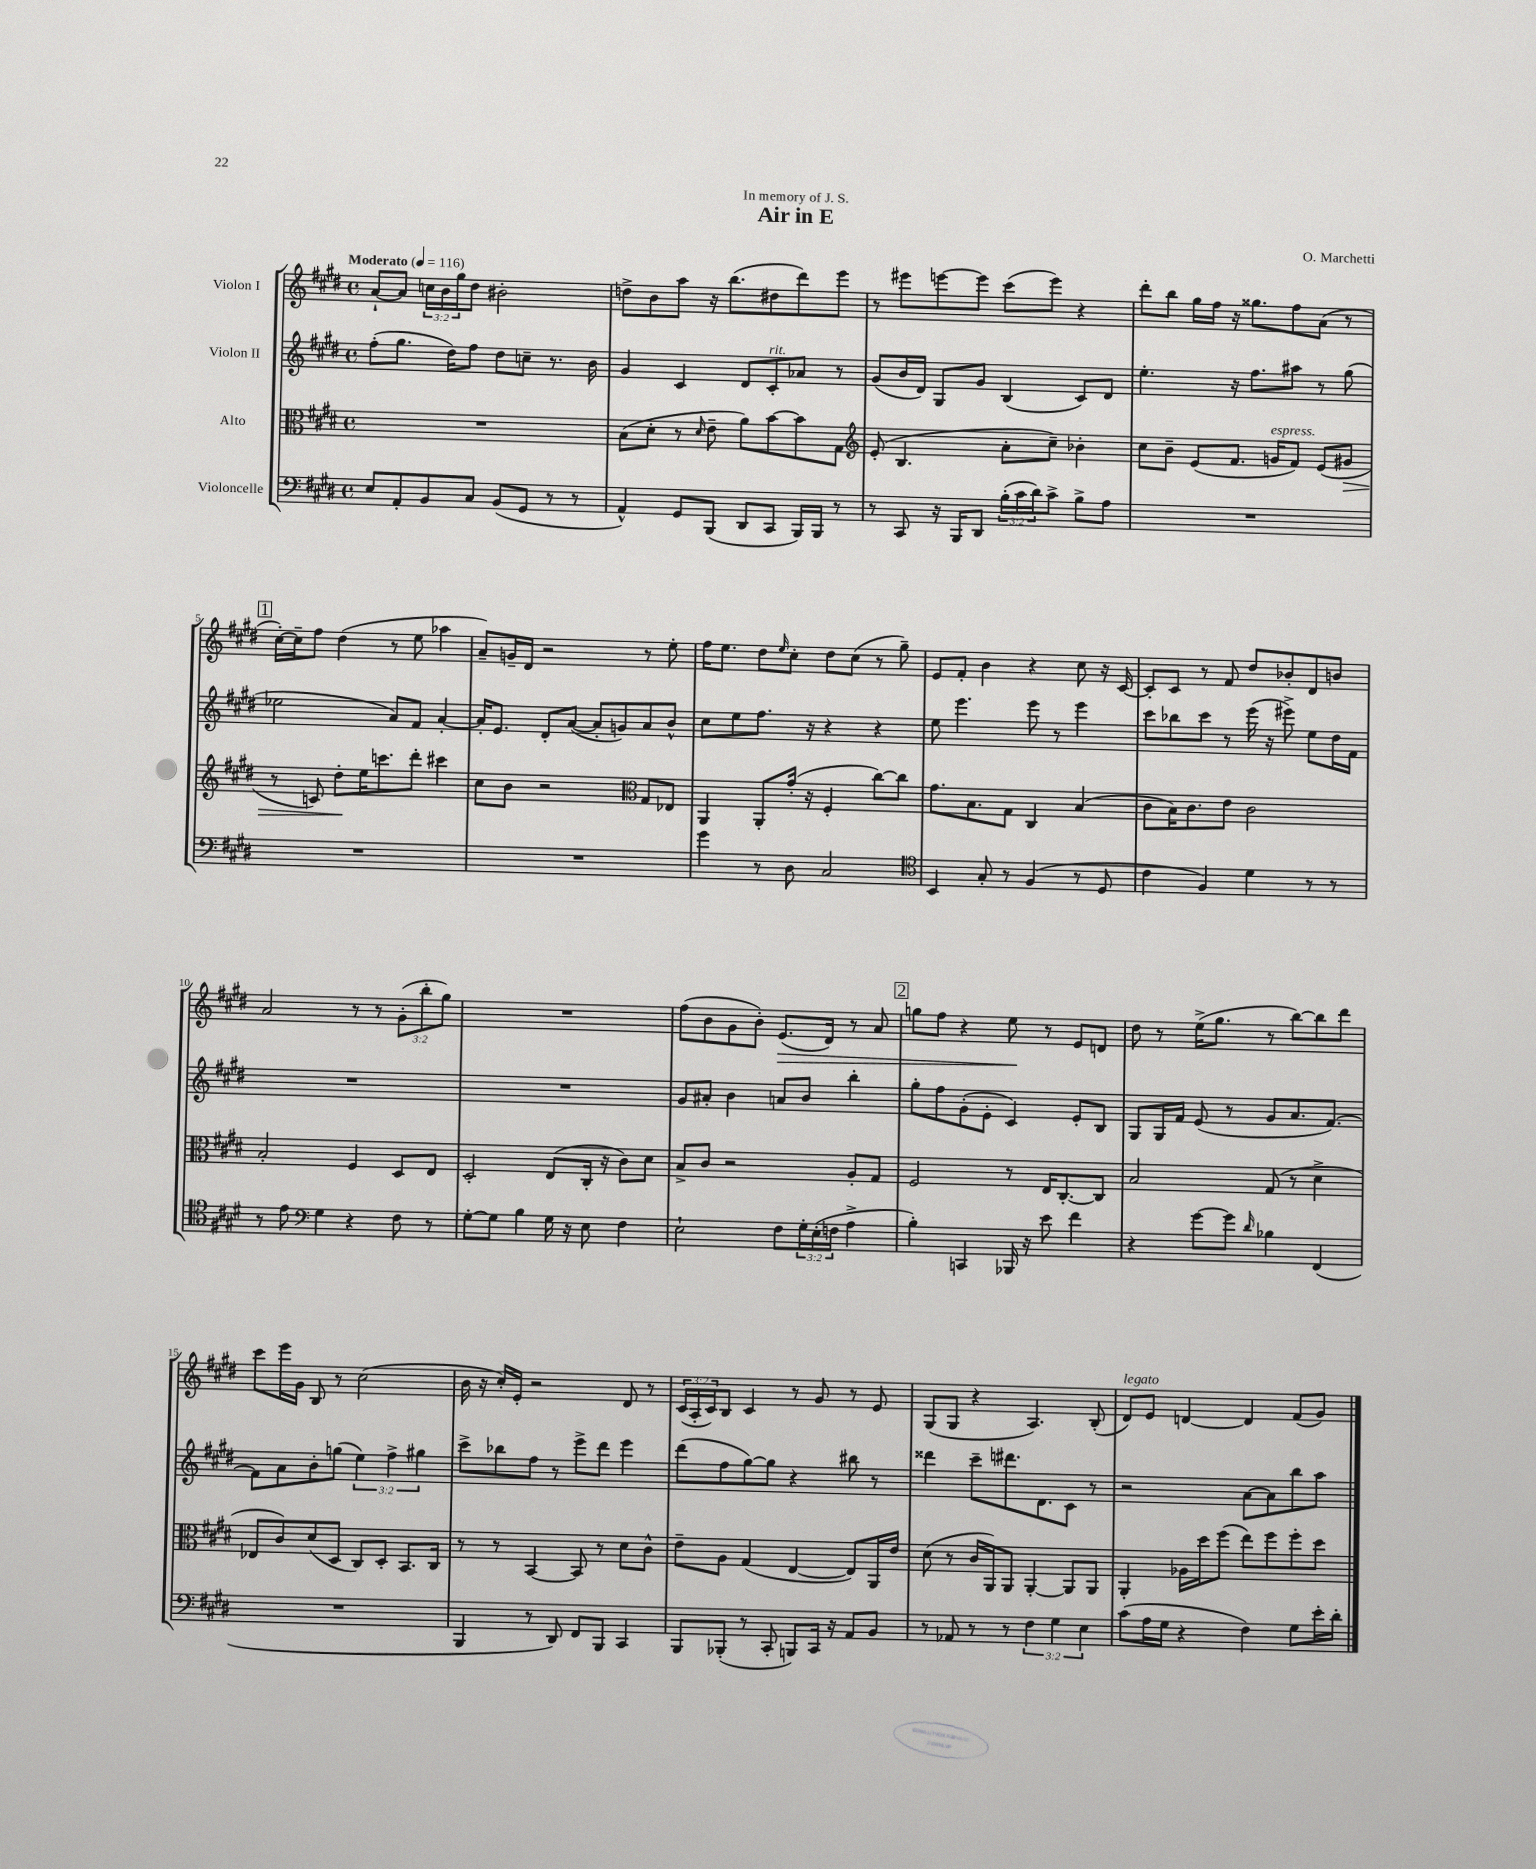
\header { title = "Air in E" composer = "O. Marchetti" dedication = "In memory of J. S." }
<<
\new StaffGroup <<
\new Staff = "s0" \with { instrumentName = "Violon I" } {
    \clef treble \key e \major \defaultTimeSignature \time 4/4 \override Staff.TupletNumber.text = #tuplet-number::calc-fraction-text \tempo "Moderato" 4 = 116
    a'8~-! a'8 \tuplet 3/2 { c''16 b'16 gis''16 } dis''8 bis'2-. |
    d''8-> b'8 a''8 r16 b''8.( dis''8 dis'''8) e'''8 |
    r8 eis'''8 e'''8~ e'''8 cis'''8( e'''8) r4 |
    dis'''8-. b''8 gis''16 fis''16 r16 gisis''8. fis''8 a'8( r8 |
    \mark \markup { \box "1" } cis''16~-.) cis''16-- fis''8 dis''4( r8 e''8 aes''4 |
    a'8--) g'16-- dis'16 r2 r8 e''8-. |
    fis''16 e''8. dis''8 \grace { e''16 } cis''8-. dis''8 cis''8( r8 gis''8--) |
    e'8 fis'8-. b'4 r4 cis''8 r16 cis'16~ |
    cis'8-. cis'8 r8 fis'8 dis''8 bes'8-. dis'8 b'8 |
    a'2 r8 r8 \tuplet 3/2 { gis'8-.( b''8-. gis''8) } |
    R1 |
    fis''8( b'8 gis'8 b'8-.) e'8.\>( dis'16) r8 a'8 |
    \mark \markup { \box "2" } g''8 fis''8 r4 e''8\! r8 e'8 d'8 |
    dis''8 r8 e''16->( gis''8. r8 b''8~) b''8 dis'''8 |
    cis'''8 e'''16 gis'16 b8 r8 cis''2( |
    b'16 r16 cis''16-.) e'16-. r2 dis'8 r8 |
    \tuplet 3/2 { cis'16( a16-. cis'16) } b8 cis'4 r8 gis'8 r8 e'8 |
    gis8( gis8 r4 a4.) b8-.( |
    dis'8^\markup { \italic "legato" }) e'8 d'4~ d'4 fis'8( gis'8) \bar "|." |
}
\new Staff = "s1" \with { instrumentName = "Violon II" } {
    \clef treble \key e \major \defaultTimeSignature \time 4/4 \override Staff.TupletNumber.text = #tuplet-number::calc-fraction-text
    fis''8-.( gis''8. dis''16) fis''8 dis''8 c''8-- r8. b'16 |
    gis'4 cis'4 dis'8 cis'8-.^\markup { \italic "rit." } aes'8 r8 |
    gis'8( b'16 dis'16) gis8 gis'8 b4( cis'8) dis'8 |
    e''4.-. r16 fis''8. ais''8 r8 gis''8( |
    \mark \markup { \box "1" } ees''2 a'8) fis'8 a'4~-. |
    a'16-. e'8. dis'8-. a'8~( a'8-. g'8) a'8 b'8-^ |
    cis''8 e''8 fis''8. r16 r4 r4 |
    e''8 e'''4. e'''8 r8 e'''4 |
    cis'''8 bes''8 cis'''8 r8 e'''16( r16 eis'''8->) e''8 dis''16 fis'16 |
    R1 |
    R1 |
    gis'8 ais'8-. b'4 a'8 b'8 b''4-. |
    \mark \markup { \box "2" } gis''8-. fis''8 gis'8-.( e'8-. cis'4) e'8-. b8 |
    gis8 gis16 fis'16 e'8( r8 gis'8 a'8. fis'8.~) |
    fis'8 a'8 b'8-. g''8( \tuplet 3/2 { e''4) fis''4-> gis''4 } |
    cis'''8-> bes''8 fis''8 r8 e'''8-> dis'''8 e'''4 |
    dis'''8( fis''8 gis''8~) gis''8 r4 bis''8 r8 |
    disis'''4 cis'''8-- dis'''8. dis'8. cis'8 r8 |
    r2 a'8~ a'8 b''8 a''8 \bar "|." |
}
\new Staff = "s2" \with { instrumentName = "Alto" } {
    \clef alto \key e \major \defaultTimeSignature \time 4/4
    R1 |
    b8( dis'8-. r8 \grace { dis'16 } e'8-- a'8) b'8~ b'8 gis8 |
    \clef treble e'8-.( b4. a'8-. cis''8--) bes'4-. |
    cis''8 b'8-- e'8( fis'8. g'16^\markup { \italic "espress." } fis'8) e'8( gis'8\> |
    \mark \markup { \box "1" } r8 c'8) dis''8-.\! e''16 c'''8. dis'''8-. cis'''4 |
    cis''8 b'8 r2 \clef alto gis8 ees8 |
    a,4 a,8-. gis'16-.( r16 fis4-. cis''8~) cis''8 |
    gis'8. b8. gis8 cis4 b4( |
    cis'8 b16) cis'8. e'8 cis'2 |
    b2-. fis4 dis8 e8 |
    dis2-. e8( cis16-. r16 cis'8) dis'8 |
    b8-> cis'8 r2 a8-. gis8 |
    \mark \markup { \box "2" } fis2 r8 e16 cis8.~-. cis8 |
    b2 gis8( r8 dis'4-> |
    ees8 cis'8) dis'8( dis8 cis8) dis8-. b,8. cis16 |
    r8 r8 b,4~ b,8 r8 dis'8 cis'8-^ |
    e'8-- a8 gis4( e4~ e8) a,16 e'16 |
    dis'8( r8 cis'16 a,16) a,8 a,4~-. a,8 a,8 |
    a,4-. aes16 dis''16 fis''8( e''8) fis''8 fis''8-. dis''8 \bar "|." |
}
\new Staff = "s3" \with { instrumentName = "Violoncelle" } {
    \clef bass \key e \major \defaultTimeSignature \time 4/4 \override Staff.TupletNumber.text = #tuplet-number::calc-fraction-text
    e8 a,8-. b,8 cis8 b,8( gis,8 r8 r8 |
    a,4-^) gis,8 b,,8( dis,8 cis,8 b,,16) b,,16 r8 |
    r8 cis,8 r16 b,,16 dis,8 \tuplet 3/2 { b16-.( cis'16 dis'16) } cis'8-> b8-> a8 |
    R1 |
    \mark \markup { \box "1" } R1 |
    R1 |
    gis'4 r8 dis8 cis2 |
    \clef tenor b,4 gis8-. r8 fis4( r8 dis8 |
    cis'4 fis4) dis'4 r8 r8 |
    r8 e'8 \clef bass gis4 r4 fis8 r8 |
    gis8~-. gis8 b4 gis16 r16 e8 fis4 |
    e2-! fis8 \tuplet 3/2 { gis16-. e16-.( f16 } a4-> |
    \mark \markup { \box "2" } b4-.) c,4 bes,,16 r16 e'8 fis'4 |
    r4 gis'8~ gis'8 \grace { dis'16 } bes4 fis,4( |
    R1 |
    b,,4 r8 dis,8) fis,8 b,,8 cis,4 |
    b,,8 bes,,8-.( r8 cis,8-. b,,8) cis,16 r16 a,8 b,8 |
    r8 aes,8 r8 r8 \tuplet 3/2 { fis4 gis4 e4 } |
    cis'8( a16 gis16 r4 fis4) gis8 e'16-. dis'16-. \bar "|." |
}
>>
>>
